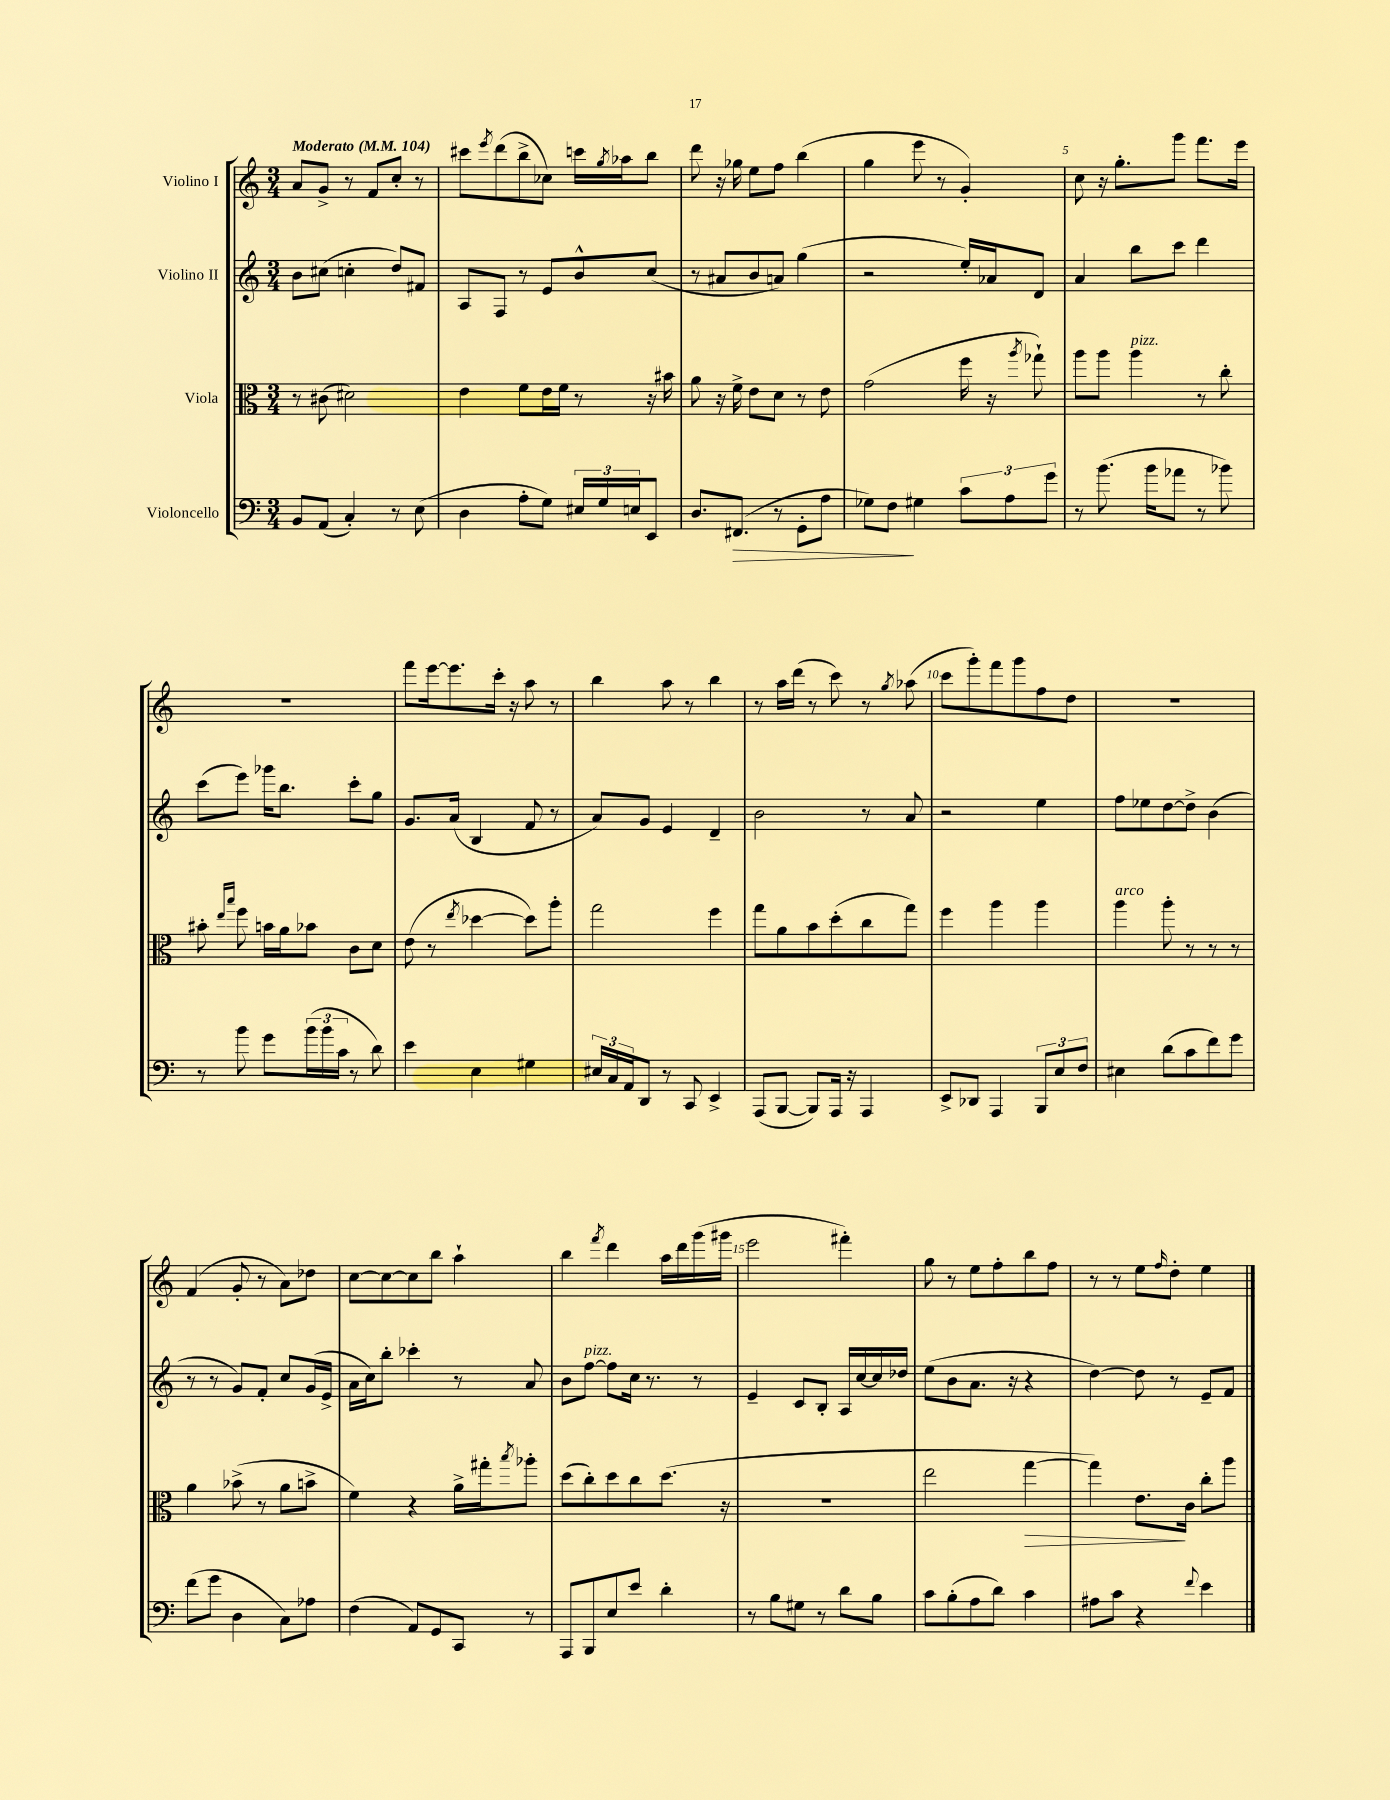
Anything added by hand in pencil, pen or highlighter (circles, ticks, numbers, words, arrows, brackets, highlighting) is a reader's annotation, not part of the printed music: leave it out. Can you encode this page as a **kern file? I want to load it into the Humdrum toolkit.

**kern	**dynam	**kern	**dynam	**kern	**kern
*part4	*part4	*part3	*part3	*part2	*part1
*staff4	*staff4	*staff3	*staff3	*staff2	*staff1
*I"Violoncello	*	*I"Viola	*	*I"Violino II	*I"Violino I
*clefF4	*	*clefC3	*	*clefG2	*clefG2
*k[]	*	*k[]	*	*k[]	*k[]
*M3/4	*	*M3/4	*	*M3/4	*M3/4
*MM104	*	*MM104	*	*MM104	*MM104
=1	=1	=1	=1	=1	=1
!	!	!	!	!	!LO:TX:a:B:t=Moderato
8BB/L	.	8r	.	8b\L	8a/L
(8AA/J	.	(8c#X\	.	(8cc#X\J	8g^/J
4C'/)	.	2d#X\)	.	4ccn'\	8r
.	.	.	.	.	8f/L
8r	.	.	.	8dd/L)	8cc'/J
(8E\	.	.	.	8f#X/J	8r
=2	=2	=2	=2	=2	=2
4D\	.	4e\	.	8A/L	8ccc#X\L
.	.	.	.	.	8qeee/
.	.	.	.	8F/J	(8ddd\
8A'\L	.	8f\L	.	8r	8bb^\
8G\J)	.	16e\L	.	8e/L	8cc-X\J)
.	.	16f\JJ	.	.	.
24E#X/LL	.	8r	.	8b^^/	16cccn\LL
24G/	.	.	.	.	.
.	.	.	.	.	8qgg/
.	.	.	.	.	16aa-X\J
24En/J	.	.	.	.	.
8EE/J	.	16r	.	(8cc/J	8bb\J
.	.	16b#X\	.	.	.
=3	=3	=3	=3	=3	=3
8.D/L	.	8a\	.	8r	8ddd\
.	.	16r	.	8a#X/L	16r
!	!LO:HP:b	!	!	!	!
(8.FF#X/J	>	16f^\	.	.	16gg-X\
.	.	8e\L	.	8b/	8ee\L
8r	.	8d\J	.	8an/J)	8ff\J
8GG'\L	.	8r	.	(4gg\	(4bb\
8A\J	.	8e\	.	.	.
=4	=4	=4	=4	=4	=4
8G-X\L)	.	(2g\	.	2r	4gg\
8F\J	.	.	.	.	.
4G#X\	]	.	.	.	8eee\
.	.	.	.	.	8r
12c\L	.	16ff\	.	16ee'/LL)	4g'/)
.	.	16r	.	16a-X/J	.
12A\	.	.	.	.	.
.	.	8qaa/	.	.	.
.	.	8gg-X`\)	.	8d/J	.
12g\J	.	.	.	.	.
=5	=5	=5	=5	=5	=5
8r	.	8aa\L	.	4a/	8cc\
(8.b\	.	8aa\J	.	.	16r
.	.	.	.	.	8.gg'\L
!	!	!LO:TX:a:i:t=pizz.	!	!	!
.	.	4aa\	.	8bb\L	.
16b\KL	.	.	.	.	.
8a-X\J	.	.	.	8ccc\J	8ggg\J
8r	.	8r	.	4ddd\	8.fff\L
8b-X\)	.	8cc'\	.	.	.
.	.	.	.	.	16eee\Jk
!!LO:LB:g=z
=6	=6	=6	=6	=6	=6
8r	.	8b#X'\	.	(8ccc\L	2.r
.	.	16qqee/LL	.	.	.
.	.	16qqbb/JJ	.	.	.
8b\	.	8ff\	.	8eee\J)	.
8g\L	.	16bn\LL	.	16ggg-X\KL	.
.	.	16a\J	.	8.bb\J	.
(24b\L	.	8b-X\J	.	.	.
24b\	.	.	.	.	.
24c\JJ	.	.	.	.	.
8r	.	8c\L	.	8ccc'\L	.
8d\)	.	8d\J	.	8gg\J	.
=7	=7	=7	=7	=7	=7
4e\	.	(8e\	.	8.g/L	8fff\L
.	.	8r	.	.	[16eee\k
.	.	.	.	(16a/Jk	8.eee\]
.	.	8qee/	.	.	.
4E\	.	[4dd-X\	.	4B/	.
.	.	.	.	.	16ccc'\Jk
.	.	.	.	.	16r
4G#X\	.	8dd-\L])	.	8f/	8aa\
.	.	8aa'\J	.	8r	8r
=8	=8	=8	=8	=8	=8
24E#X/LL	.	2gg\	.	8a/L)	4bb\
24C/	.	.	.	.	.
24AA/J	.	.	.	.	.
8DD/J	.	.	.	8g/J	.
8r	.	.	.	4e/	8aa\
8CC/	.	.	.	.	8r
4EE^/	.	4ff\	.	4d~/	4bb\
=9	=9	=9	=9	=9	=9
(8AAA/L	.	8gg\L	.	2b\	8r
[8BBB/J	.	8a\	.	.	16aa\LL
.	.	.	.	.	(16ddd\JJ
8BBB/L])	.	8b\	.	.	8r
16AAA/Jk	.	(8dd'\	.	.	8ccc\)
16r	.	.	.	.	.
4AAA/	.	8cc\	.	8r	8r
.	.	.	.	.	8qgg/
.	.	8gg\J)	.	8a/	(8aa-X\
=10	=10	=10	=10	=10	=10
8EE^/L	.	4ff\	.	2r	8ccc\L
8DD-X/J	.	.	.	.	8ggg'\)
4AAA/	.	4aa\	.	.	8fff\
.	.	.	.	.	8ggg\
12BBB/L	.	4aa\	.	4ee\	8ff\
12E/	.	.	.	.	.
.	.	.	.	.	8dd\J
12F/J	.	.	.	.	.
=11	=11	=11	=11	=11	=11
!	!	!LO:TX:a:i:t=arco	!	!	!
4E#X\	.	4aa\	.	8ff\L	2.r
.	.	.	.	8ee-X\	.
(8d\L	.	8aa'\	.	[8dd\	.
8c\	.	8r	.	8dd^\J]	.
8f\)	.	8r	.	(4b\	.
8g\J	.	8r	.	.	.
!!LO:LB:g=z
=12	=12	=12	=12	=12	=12
(8f\L	.	4a\	.	8r	(4f/
8g\J	.	.	.	8r	.
4D\	.	(8b-X^\	.	8g/L)	8g'/
.	.	8r	.	8f'/J	8r
8C\L)	.	8a\L	.	8cc/L	8a\L)
8A-X\J	.	8bn^\J	.	(16g/L	8dd-X\J
.	.	.	.	16e^/JJ	.
=13	=13	=13	=13	=13	=13
(4F\	.	4f\)	.	16a\LL	[8cc\L
.	.	.	.	16cc\J)	.
.	.	.	.	8bb'\J	8cc\_
8AA/L)	.	4r	.	4ccc-X'\	8cc\]
8GG/	.	.	.	.	8bb\J
8CC/J	.	16a^\LL	.	8r	4aa`\
.	.	16gg#X'\J	.	.	.
.	.	8qbb/	.	.	.
8r	.	8aa-X'\J	.	8a/	.
=14	=14	=14	=14	=14	=14
8AAA/L	.	(8dd\L	.	8b\L	4bb\
!	!	!	!	!LO:TX:a:i:t=pizz.	!
8BBB/	.	8cc'\)	.	[8ff\J	.
.	.	.	.	.	8qfff/
8E/	.	8dd\	.	8ff\L]	4ddd\
8e/J	.	8cc\	.	16cc\Jk	.
.	.	.	.	8.r	.
4d'\	.	(8.dd\J	.	.	16aa\LL
.	.	.	.	.	16ddd\
.	.	.	.	8r	(16ggg\
.	.	16r	.	.	16ggg#X\JJ
=15	=15	=15	=15	=15	=15
8r	.	2.r	.	4e~/	2eee\
8B\L	.	.	.	.	.
8G#X\J	.	.	.	8c/L	.
8r	.	.	.	8B'/J	.
8d\L	.	.	.	16A/LL	4fff#X'\)
.	.	.	.	[16cc/	.
8B\J	.	.	.	16cc/]	.
.	.	.	.	16dd-X/JJ	.
=16	=16	=16	=16	=16	=16
8c\L	.	2ee\	.	(8ee\L	8gg\
(8B'\	.	.	.	8b\	8r
8A\	.	.	.	8.a\J	8ee\L
8d\J)	.	.	.	.	8ff'\
.	.	.	.	16r	.
!	!	!	!LO:HP:b	!	!
4c\	.	[4gg\	>	4r	8bb\
.	.	.	.	.	8ff\J
=17	=17	=17	=17	=17	=17
8A#X\L	.	4gg\])	.	[4dd\)	8r
8c\J	.	.	.	.	8r
4r	.	8.e\L	.	8dd\]	8ee\L
.	.	.	.	.	16qqff/
.	.	.	.	8r	8dd'\J
.	.	16c\Jk	]	.	.
8qqf/	.	.	.	.	.
4e\	.	8cc'\L	.	8e~/L	4ee\
.	.	8aa\J	.	8f/J	.
==	==	==	==	==	==
*-	*-	*-	*-	*-	*-
